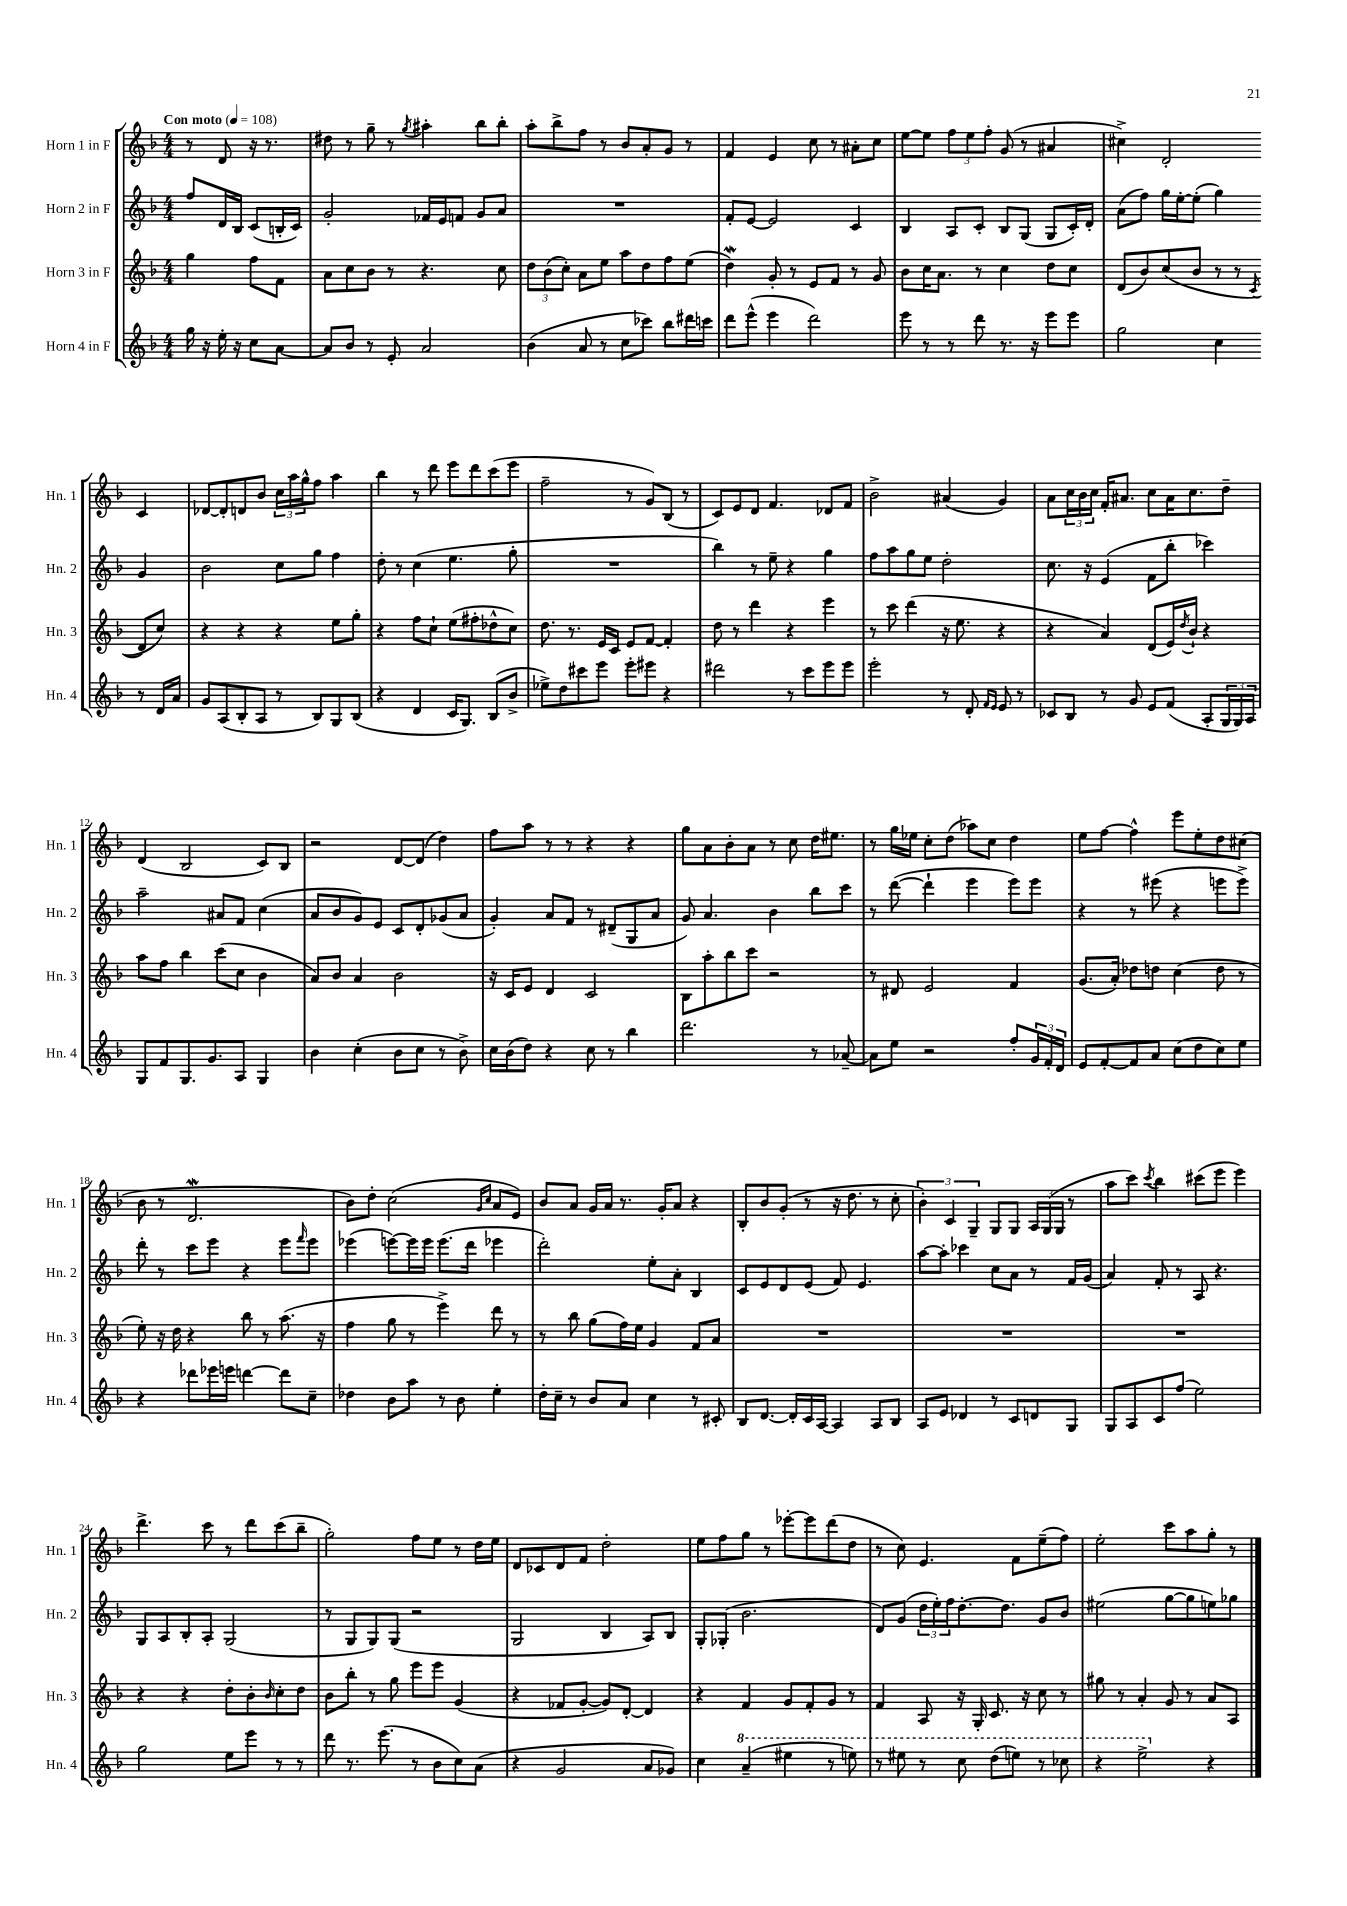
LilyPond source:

<<
\new StaffGroup <<
\new Staff = "s0" \with { instrumentName = "Horn 1 in F" shortInstrumentName = "Hn. 1" } {
    \clef treble \key f \major \numericTimeSignature \time 4/4 \partial 2 \tempo "Con moto" 4 = 108
    r8 d'8 r16 r8. |
    dis''8 r8 g''8-- r8 \acciaccatura { g''8 } ais''4-. bes''8 bes''8-. |
    a''8-. bes''8-> f''8 r8 bes'8 a'8-. g'8 r8 |
    f'4 e'4 c''8 r8 ais'8-. c''8 |
    e''8~ e''8 \tuplet 3/2 { f''8 e''8 f''8-. } g'8( r8 ais'4 |
    cis''4->) d'2-. c'4 |
    des'8~ des'8-. d'8 bes'8 \tuplet 3/2 { c''16 a''16 g''16-^ } f''8 a''4 |
    bes''4 r8 d'''8 e'''8 d'''8 c'''8( e'''8 |
    f''2-- r8 g'8) bes8( r8 |
    c'8) e'8 d'8 f'4. des'8 f'8 |
    bes'2-> ais'4( g'4) |
    a'8 \tuplet 3/2 { c''16 bes'16 c''16 } f'16-. ais'8. c''8 ais'16 c''8. d''8-- |
    d'4( bes2 c'8) bes8 |
    r2 d'8~ d'8( d''4) |
    f''8 a''8 r8 r8 r4 r4 |
    g''8 a'8 bes'8-. a'8 r8 c''8 d''16 eis''8. |
    r8 g''16 ees''16 c''8-. d''8( aes''8) c''8 d''4 |
    e''8 f''8~ f''4-^ e'''8 e''8-. d''8 cis''8( |
    bes'8 r8 d'2.\mordent |
    bes'8) d''8-. c''2( \grace { g'16 c''16 } a'8 e'8) |
    bes'8 a'8 g'16 a'16 r8. g'16-. a'8 r4 |
    bes8-. bes'8 g'8-.( r8 r16 d''8. r8 c''8-. |
    \tuplet 3/2 { bes'4-.) c'4 g4-- } g8 g8 \tuplet 3/2 { a16 g16( g16 } r8 |
    a''8 c'''8) \acciaccatura { c'''8 } bes''4 cis'''8( e'''8 e'''4) |
    d'''4.-> c'''8 r8 d'''8 c'''8( bes''8-- |
    g''2-.) f''8 e''8 r8 d''16 e''16 |
    d'8 ces'8 d'8 f'8 d''2-. |
    e''8 f''8 g''8 r8 ees'''8~-. ees'''8 d'''8( d''8 |
    r8 c''8) e'4. f'8 e''8--( f''8) |
    e''2-. c'''8 a''8 g''8-. r8 \bar "|." |
}
\new Staff = "s1" \with { instrumentName = "Horn 2 in F" shortInstrumentName = "Hn. 2" } {
    \clef treble \key f \major \numericTimeSignature \time 4/4 \partial 2
    f''8 d'16 bes16 c'8( b16-. c'16) |
    g'2-. fes'16 e'16 f'8 g'8 a'8 |
    R1 |
    f'8-. e'8~ e'2 c'4 |
    bes4 a8 c'8-. bes8 g8( g8 c'16-.) d'16-. |
    a'8( f''8) g''16 e''16~-. e''8-.( g''4) g'4 |
    bes'2 c''8 g''8 f''4 |
    d''8-. r8 c''4( e''4. g''8-. |
    R1 |
    bes''4) r8 e''8-- r4 g''4 |
    f''8 a''8 g''8 e''8 d''2-. |
    c''8. r16 e'4( f'8 bes''8-. ces'''4) |
    a''2-- ais'8 f'8 c''4( |
    a'8 bes'8 g'8) e'8 c'8 d'8-. ges'8( a'8 |
    g'4-.) a'8 f'8 r8 dis'8--( g8 a'8 |
    g'8) a'4. bes'4 bes''8 c'''8 |
    r8 d'''8~( d'''4-! e'''4 e'''8) e'''8 |
    r4 r8 eis'''8( r4 e'''8 e'''8->) |
    d'''8-. r8 c'''8 e'''8 r4 e'''8 \grace { f'''16 } e'''8 |
    ees'''4( e'''8~) e'''16 e'''16 e'''8.( d'''16 ees'''4 |
    d'''2-.) e''8-. a'8-. bes4 |
    c'8 e'8 d'8 e'8( f'8) e'4. |
    a''8~ a''8-. ces'''4 c''8 a'8 r8 f'16 g'16( |
    a'4) f'8-. r8 a8 r4. |
    g8 a8 bes8-. a8-. g2( |
    r8 g8 g8) g8( r2 |
    g2 bes4 a8) bes8 |
    g8-. ges8-.( bes'2. |
    d'8) g'8( \tuplet 3/2 { d''16 e''16-.) f''16 } d''8.~-. d''8. g'8 bes'8 |
    eis''2( g''8~ g''8 e''8) ges''8 \bar "|." |
}
\new Staff = "s2" \with { instrumentName = "Horn 3 in F" shortInstrumentName = "Hn. 3" } {
    \clef treble \key f \major \numericTimeSignature \time 4/4 \partial 2
    g''4 f''8 f'8 |
    a'8 c''8 bes'8 r8 r4. c''8 |
    \tuplet 3/2 { d''8 bes'8( c''8-.) } a'8 e''8 a''8 d''8 f''8 e''8( |
    d''4\mordent) g'8-. r8 e'8 f'8 r8 g'8 |
    bes'8 c''16 a'8. r8 c''4 d''8 c''8 |
    d'8( bes'8) c''8( bes'8 r8 r8 \acciaccatura { c'8 } d'8 c''8) |
    r4 r4 r4 e''8 g''8-. |
    r4 f''8 c''8-! e''8( fis''8-. des''8-^ c''8) |
    d''8. r8. e'16 c'16 e'8 f'8~ f'4-. |
    d''8 r8 d'''4 r4 e'''4 |
    r8 c'''8 d'''4( r16 e''8. r4 |
    r4 a'4) d'8( e'16) \acciaccatura { d''8 } bes'16-! r4 |
    a''8 f''8 bes''4 c'''8( c''8 bes'4 |
    a'8) bes'8 a'4 bes'2 |
    r16 c'16 e'8 d'4 c'2 |
    bes8 a''8-. bes''8 c'''8 r2 |
    r8 dis'8 e'2 f'4 |
    g'8.( a'16-.) des''8 d''8 c''4( d''8 r8 |
    e''8-.) r16 d''16 r4 bes''8 r8 a''8.( r16 |
    f''4 g''8 r8 e'''4->) d'''8 r8 |
    r8 bes''8 g''8( f''16) e''16 g'4 f'8 a'8 |
    R1 |
    R1 |
    R1 |
    r4 r4 d''8-. bes'8-. \grace { bes'16 } c''8-. d''8 |
    bes'8 bes''8-. r8 g''8 e'''8 e'''8 g'4( |
    r4 fes'8 g'8~-. g'8) d'8~-. d'4 |
    r4 f'4 g'8 f'8-. g'8 r8 |
    f'4 a8 r16 g16-. c'8. r16 c''8 r8 |
    gis''8 r8 a'4-. g'8 r8 a'8 a8 \bar "|." |
}
\new Staff = "s3" \with { instrumentName = "Horn 4 in F" shortInstrumentName = "Hn. 4" } {
    \clef treble \key f \major \numericTimeSignature \time 4/4 \partial 2
    g''16 r16 e''16-. r16 c''8 a'8~ |
    a'8 bes'8 r8 e'8-. a'2 |
    bes'4( a'8 r8 c''8 ces'''8) bes''8 dis'''16 c'''16 |
    d'''8 e'''8-^( e'''4 d'''2) |
    e'''8 r8 r8 d'''8 r8. r16 e'''8 e'''8 |
    g''2 c''4 r8 d'16 a'16 |
    g'8 a8( bes8-. a8 r8 bes8) g8 bes8( |
    r4 d'4 c'16 g8.) bes8( bes'8-> |
    ees''8->) d''8 cis'''8 e'''8 e'''8-. eis'''8 r4 |
    dis'''2 r8 c'''8 e'''8 e'''8 |
    e'''2-. r8 d'8-. \grace { f'16 e'16 } e'8 r8 |
    ces'8 bes8 r8 g'8 e'8 f'8( a8-. \tuplet 3/2 { g16 g16) a16 } |
    g8 f'8 g8. g'8. a8 g4 |
    bes'4 c''4-.( bes'8 c''8 r8 bes'8->) |
    c''16 bes'16( d''8) r4 c''8 r8 bes''4 |
    d'''2. r8 aes'8~-- |
    aes'8 e''8 r2 f''8-. \tuplet 3/2 { g'16 f'16-. d'16 } |
    e'8 f'8~-. f'8 a'8 c''8( d''8 c''8) e''8 |
    r4 des'''8 ees'''16 e'''16 d'''4~ d'''8 c''8-- |
    des''4 bes'8 a''8 r8 bes'8 e''4-. |
    d''16-. c''16-- r8 bes'8 a'8 c''4 r8 cis'8-. |
    bes8 d'8.~ d'16-. c'16 a16~ a4 a8 bes8 |
    a8 e'8 des'4 r8 c'8 d'8 g8 |
    g8 a8 c'8 f''8( e''2) |
    g''2 e''8 e'''8 r8 r8 |
    d'''8 r8. e'''8.( r8 bes'8 c''8) a'8( |
    r4 g'2 a'8 ges'8) |
    c''4 \ottava #1 a''4--( eis'''4 r8 e'''8) |
    r8 eis'''8 r8 c'''8 d'''8( e'''8) r8 ces'''8 |
    r4 e'''2-> \ottava #0 r4 \bar "|." |
}
>>
>>
